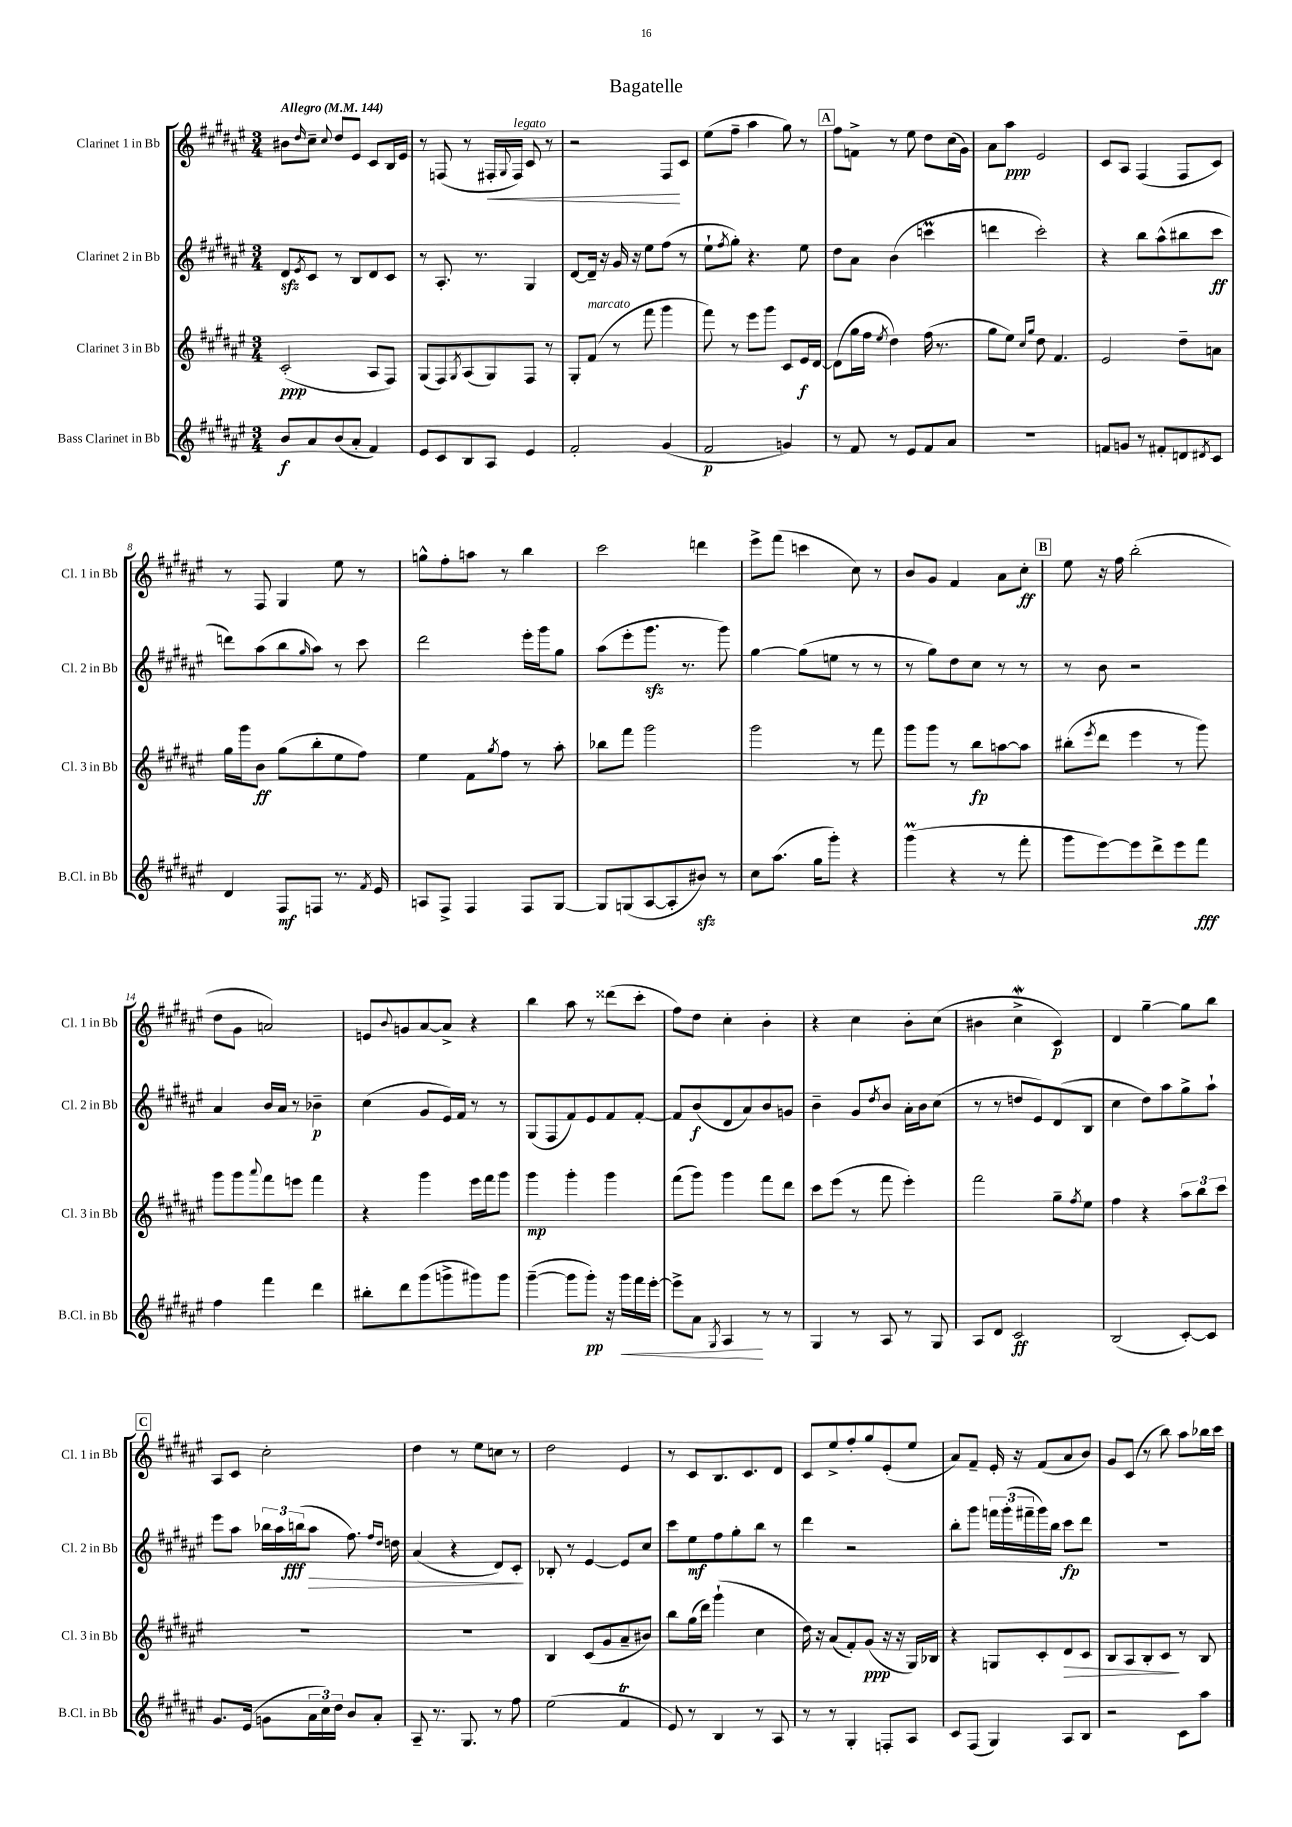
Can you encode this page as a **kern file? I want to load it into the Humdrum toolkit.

**kern	**kern	**kern	**kern
*staff4	*staff3	*staff2	*staff1
*clefG2	*clefG2	*clefG2	*clefG2
*k[f#c#g#d#a#e#]	*k[f#c#g#d#a#e#]	*k[f#c#g#d#a#e#]	*k[f#c#g#d#a#e#]
*M3/4	*M3/4	*M3/4	*M3/4
*MM144	*MM144	*MM144	*MM144
8b	(2c#'	8d#	8b#
.	.	8qe#	16qqdd#
8a#	.	8c#	8cc#~
.	.	.	8qqcc#
(8b	.	8r	8dd#
8a#'	.	8B	8e#
4f#)	8A#	8d#	8c#
.	8F#)	8c#	16B
.	.	.	16e#
=	=	=	=
8e#	(8G#	8r	8r
8c#	8F#)	8.A#'	(8F
.	8qG#	.	.
8B	(8A#	.	8r
.	.	8.r	.
8A#	8G#)	.	16F#'
.	.	.	8qqG#
.	.	.	16F#)
4e#	8F#	4G#	8c#
.	8r	.	8r
=	=	=	=
2f#'	8G#'	[8d#	2r
.	(8f#	16d#~]	.
.	.	16r	.
.	8r	16g#	.
.	.	16r	.
.	8fff#	8ee#	.
(4g#	4ggg#	(8ff#	8F#
.	.	8r	8c#
=	=	=	=
2f#	8fff#)	8ee#`	(8ee#
.	.	8qff#	.
.	8r	8gg#')	8ff#~
.	8eee#	4.r	4aa#
.	8ggg#	.	.
4g)	8c#	.	8gg#)
.	16e#	8ee#	8r
.	[16d#	.	.
=	=	=	=
8r	(8d#]	8dd#	8ff#
8f#	16gg#	8a#	8f^
.	16ff#	.	.
.	8qee#	.	.
8r	4dd#)	(4b	8r
8e#	.	.	8ee#
8f#	(16ff#	4ccc	8dd#
.	8.r	.	.
8a#	.	.	(16cc#
.	.	.	16g#)
=	=	=	=
2.r	8gg#	4ddd	8a#
.	8ee#)	.	8aa#
.	16qqcc#	.	.
.	16qqgg#	.	.
.	8dd#	2ccc#')	2e#
.	4.f#	.	.
=	=	=	=
8f	2e#	4r	8c#
8g	.	.	8A#
8r	.	8bb	(4F#
8f#'	.	(8aa#^^	.
8d	8dd#~	8bb#	8F#
8qd#	.	.	.
8c#	8a	8ccc#	8c#)
=	=	=	=
4d#	16gg#	8ddd)	8r
.	16ggg#	.	.
.	8b	(8aa#	8F#
8F#	(8gg#	8bb	4G#
.	.	16qqgg#	.
8F	8bb'	8aa#)	.
8.r	8ee#	8r	8ee#
.	8ff#)	8ccc#	8r
8qf#	.	.	.
16e#	.	.	.
=	=	=	=
8A	4ee#	2ddd#	8gg^^
8F#^	.	.	8ff#'
4F#	8f#	.	8aa
.	8qgg#	.	.
.	8ff#	.	8r
8F#	8r	16eee#'	4bb
.	.	16ggg#	.
[8G#	8aa#'	8gg#	.
=	=	=	=
8G#]	8bb-	(8aa#	2ccc#
(8G	8fff#	8eee#'	.
[8A#	2ggg#	8.ggg#	.
8A#']	.	.	.
.	.	8.r	.
8b#)	.	.	4ddd
8r	.	8ggg#)	.
=	=	=	=
8cc#	2ggg#	[4gg#	8eee#^
(8.aa#	.	.	(8fff#
.	.	(8gg#]	4ccc
16gg#	.	.	.
8ggg#')	.	8ee	.
4r	8r	8r	8cc#)
.	8fff#	8r	8r
=	=	=	=
(4ggg#	8ggg#	8r	8b
.	8ggg#	8gg#)	8g#
4r	8r	8dd#	4f#
.	8bb	8cc#	.
8r	[8aa	8r	8a#
8fff#'	8aa]	8r	8cc#'
=	=	=	=
8ggg#	(8bb#'	8r	8ee#
.	8qeee#	.	.
[8eee#)	8ddd#	8b	16r
.	.	.	16ff#
8eee#]	4eee#	2r	(2bb'
8ddd#^	.	.	.
8eee#	8r	.	.
8fff#	8ggg#)	.	.
=	=	=	=
4ff#	8ggg#	4a#	8dd#
.	8ggg#	.	8g#
.	8qqaaa#	.	.
4fff#	8fff#	16b	2a)
.	.	16a#	.
.	8eee	8r	.
4ddd#	4fff#	4b-~	.
=	=	=	=
8bb#'	4r	(4cc#	8e
.	.	.	8qqb
8ddd#	.	.	8g
(8ggg#	4ggg#	8g#	[8a#
8ggg^	.	16e#)	8a#^]
.	.	16f#	.
8ggg#)	16eee#	8r	4r
.	16fff#	.	.
8ggg#	8ggg#	8r	.
=	=	=	=
([4ggg#~	4ggg#	(8G#	4bb
.	.	8F#	.
8ggg#]	4ggg#'	8f#)	8aa#
8ggg#')	.	8e#	8r
16r	4ggg#	8f#	(8ddd##
16ggg#	.	.	.
16fff#	.	[8f#'	8ccc#'
[16eee#'	.	.	.
=	=	=	=
8eee#^]	(8fff#	8f#]	8ff#)
8a#	8ggg#)	(8b	8dd#
8qG#	.	.	.
4A#	4ggg#	8d#	4cc#'
.	.	8a#)	.
8r	8fff#	8b	4b'
8r	8ddd#	8g	.
=	=	=	=
4G#	8ccc#	4b~	4r
.	(8eee#	.	.
8r	8r	8g#	4cc#
.	.	8qdd#	.
8A#	8fff#	8b	.
8r	4eee#')	16a#'	8b'
.	.	16b	.
8G#	.	(8cc#	(8cc#
=	=	=	=
8A#	2fff#	8r	4b#
8d#	.	8r	.
2c#	.	8dd	4cc#^
.	.	8e#)	.
.	8gg#~	(8d#	4c#)
.	8qff#	.	.
.	8ee#	8B	.
=	=	=	=
(2B	4ff#	4cc#	4d#
.	4r	8dd#)	[4gg#~
.	.	8aa#	.
[8c#')	12aa#	8gg#^	8gg#]
.	12bb	.	.
8c#]	.	8aa#`	8bb
.	12ccc#	.	.
=	=	=	=
8.g#	2.r	8eee#	8A#
.	.	8aa#	8c#
(16e#	.	.	.
8g	.	24bb-	2cc#'
.	.	24aa#	.
.	.	(24bb	.
24a#	.	8aa#	.
24cc#)	.	.	.
24dd#	.	.	.
8b	.	8.ff#)	.
8a#'	.	.	.
.	.	16qqff#	.
.	.	16qqdd#	.
.	.	16dd	.
=	=	=	=
8A#~	2.r	(4a#	4dd#
8.r	.	.	.
.	.	4r	8r
8.G#	.	.	.
.	.	.	8ee#
8r	.	8d#)	8cc
8ff#	.	8c#'	8r
=	=	=	=
(2ee#	4B	8B-'	2dd#
.	.	8r	.
.	(8c#	[4e#	.
.	8g#	.	.
4f#	8a#~	8e#]	4e#
.	8b#)	8cc#	.
=	=	=	=
8e#)	8bb	8ccc#	8r
8r	(16gg#	8ee#	8c#
.	16ddd#)	.	.
4B	(4ggg#`	8ff#	8.B
.	.	8gg#'	.
.	.	.	8.c#
8r	4cc#	8bb	.
8A#	.	8r	8d#
=	=	=	=
8r	16dd#)	4ddd#	8c#
.	16r	.	.
8r	(8a#	.	8ee#^
4G#'	8f#')	2r	8ff#'
.	(8g#	.	8gg#
8F'	16r	.	(8e#'
.	16r	.	.
8A#	16G#)	.	8ee#
.	16B-	.	.
=	=	=	=
8c#	4r	8bb'	8a#)
(8F#	.	8ggg#	8f#~
4G#)	8G	24fff	16e#'
.	.	(24ggg#'	.
.	.	.	16r
.	.	24fff#~	.
.	8c#'	16ggg#)	(8f#
.	.	16bb	.
8A#	8d#	8ccc#	8a#
8B	8c#	8ddd#	8b)
=	=	=	=
2r	8B	2.r	8g#
.	8A#	.	(8c#
.	8B'	.	8r
.	8c#	.	8bb)
8c#	8r	.	8aa#
8aa#	8B	.	16bb-
.	.	.	16ccc#
==	==	==	==
*-	*-	*-	*-
